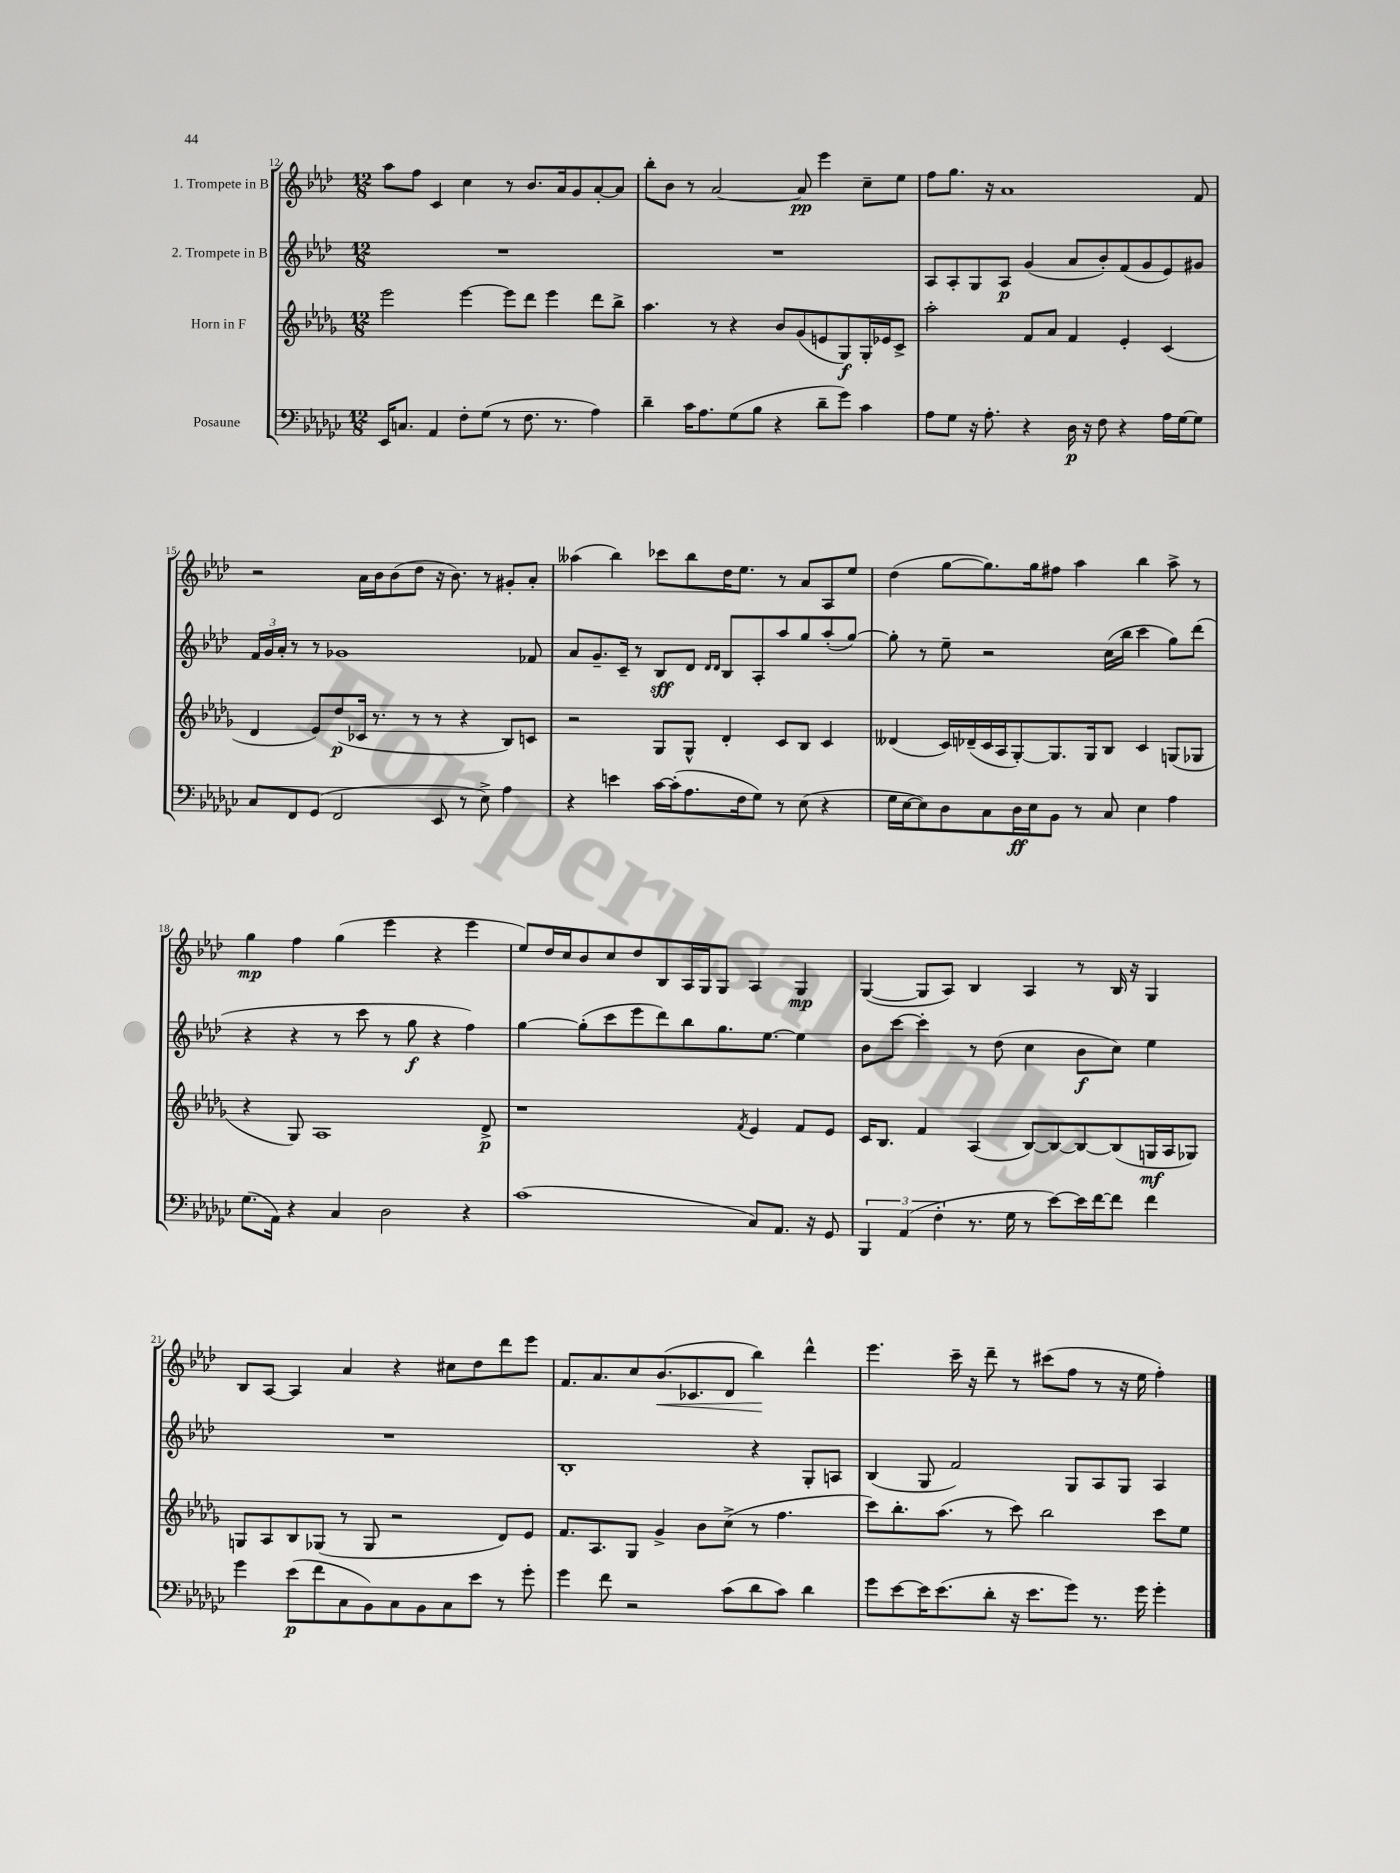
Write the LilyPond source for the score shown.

<<
\new StaffGroup <<
\new Staff = "s0" \with { instrumentName = "1. Trompete in B" } {
    \clef treble \key aes \major \numericTimeSignature \time 12/8
    \autoBeamOff aes''8[ f''8] c'4 c''4 r8 bes'8.[ aes'16 g'8 aes'8~-. aes'8] |
    bes''8[-. bes'8] r8 aes'2~ aes'8\pp ees'''4 c''8[-- ees''8] |
    f''8[ g''8.] r16 aes'1 f'8 |
    r2 aes'16[ bes'16 bes'8( des''8] r16 bes'8.) r8 gis'8[-. aes'8]-. |
    aeses''4( bes''4) ces'''8[ bes''8 des''16 ees''8.] r8 aes'8[ aes8 ees''8] |
    des''4( g''8[~ g''8.) g''16 fis''8] aes''4 bes''4 aes''8-> r8 |
    g''4\mp f''4 g''4( ees'''4 r4 ees'''4 |
    ees''8[) des''16 c''16 bes'8 c''8 des''8 bes8 aes16 g16 g8] aes4 g4\mp |
    g4~( g8[ aes8]) bes4 aes4 r8 bes16 r16 g4 |
    bes8[ aes8]~ aes4 aes'4 r4 cis''8[ des''8 des'''8 ees'''8] |
    f'8.[ aes'8. c''8 bes'8.\<( ces'8. des'8] bes''4\!) des'''4-^ |
    ees'''4. c'''16-- r16 des'''8-- r8 cis'''8[( f''8] r8 r16 ees''16 f''4-.) \bar "|." |
}
\new Staff = "s1" \with { instrumentName = "2. Trompete in B" } {
    \clef treble \key aes \major \numericTimeSignature \time 12/8
    \autoBeamOff R1. |
    R1. |
    aes8[ aes8-. g8 aes8]\p g'4( aes'8[ bes'8-.) f'8( g'8 ees'8) gis'8] |
    \tuplet 3/2 { f'16[ g'16 aes'16]-. } r8 r8 ges'1 fes'8 |
    aes'8[ g'8.-- c'16]-- r8 bes8[\sff des'8] \grace { des'16[ des'16] } bes8[ aes8-. aes''8 g''8 aes''8-.( g''8]~) |
    g''8-. r8 ees''8-- r2 c''16[( bes''16] c'''4 g''8[) des'''8]( |
    r4 r4 r8 c'''8 r8 g''8\f r4 f''4) |
    g''4~ g''8[-.( c'''8 ees'''8 des'''8) bes''8 g''8. ees''8.]~ ees''4 |
    bes'8[ c'''8]~ c'''4-. r8 des''8( c''4 bes'8[\f c''8]) ees''4 |
    R1. |
    bes1-. r4 g8[-. a8] |
    bes4( g8 f'2) g8[ aes8 g8] aes4 \bar "|." |
}
\new Staff = "s2" \with { instrumentName = "Horn in F" } {
    \clef treble \key des \major \numericTimeSignature \time 12/8
    \autoBeamOff ees'''2 ees'''4~ ees'''8[ des'''8] ees'''4 des'''8[ bes''8]-> |
    aes''4. r8 r4 bes'8[ ges'8( e'8 ges8\f) ges16-. ees'16 c'8]-> |
    aes''2-. f'8[ aes'8] f'4 ees'4-. c'4( |
    des'4 ees'8[) des''8\p( ces'16] r8. r8 r8 r4 bes8[) c'8] |
    r2 ges8[ ges8]-^ des'4-. c'8[ bes8] c'4 |
    deses'4( c'16[) des'16--( c'16 aes16 ges8~-.) ges8. ges16 bes8] c'4 g8[( ges8] |
    r4 ges8) aes1 des'8->\p |
    r1 \acciaccatura { f'8 } ees'4 f'8[ ees'8] |
    c'16[ bes8.] f'4 aes4( bes8[~) bes8~ bes8~ bes8( g16\mf aes16 ges8]) |
    g8[ aes8 bes8 ges8]( r8 ges8 r2 des'8[) ees'8] |
    f'8.[ aes8. ges8] ges'4-> bes'8[ c''8]->( r8 f''4. |
    c'''8[) bes''8.-. aes''8.]( r8 c'''8) bes''2 c'''8[ ees''8] \bar "|." |
}
\new Staff = "s3" \with { instrumentName = "Posaune" } {
    \clef bass \key ges \major \numericTimeSignature \time 12/8
    \autoBeamOff ees,16[ c8.] aes,4 f8[-. ges8]( r8 f8. r8. aes4) |
    des'4-- ces'16[ aes8. ges8( bes8] r4 des'8[-- ges'8]) ces'4 |
    aes8[ ges8] r16 aes8.-. r4 des16\p r16 f8 r4 aes16[ ges16~ ges8] |
    ces8[ f,8 ges,8]( f,2 ees,8 r8 ees8->) aes4 |
    r4 e'4 ces'16[~ ces'16-.( aes8. f16 ges8]) r8 ees8( r4 |
    ges16[ ees16~ ees8) des8 ces8 des16\ff ees16 bes,8] r8 ces8 ees4 aes4 |
    ges8.[( aes,16]) r4 ces4 des2 r4 |
    ces'1( ces8[) aes,8.] r16 ges,8 |
    \tuplet 3/2 { bes,,4 aes,4( f4-. } r8. ges16 r8 ees'8[~) ees'16 f'16~ f'8] f'4 |
    ges'4 ees'8[\p( f'8 ces8 bes,8) ces8 bes,8 ces8 ees'8] r8 ges'8-. |
    ges'4 f'8 r2 ces'8[( des'8 ces'8]) des'4 |
    ges'8[ ees'8~ ees'16 ees'8.( des'8]-. r16 ees'8.[ ges'8]) r8. ges'16 ges'4-. \bar "|." |
}
>>
>>
\layout { \context { \Score currentBarNumber = #12 } }
